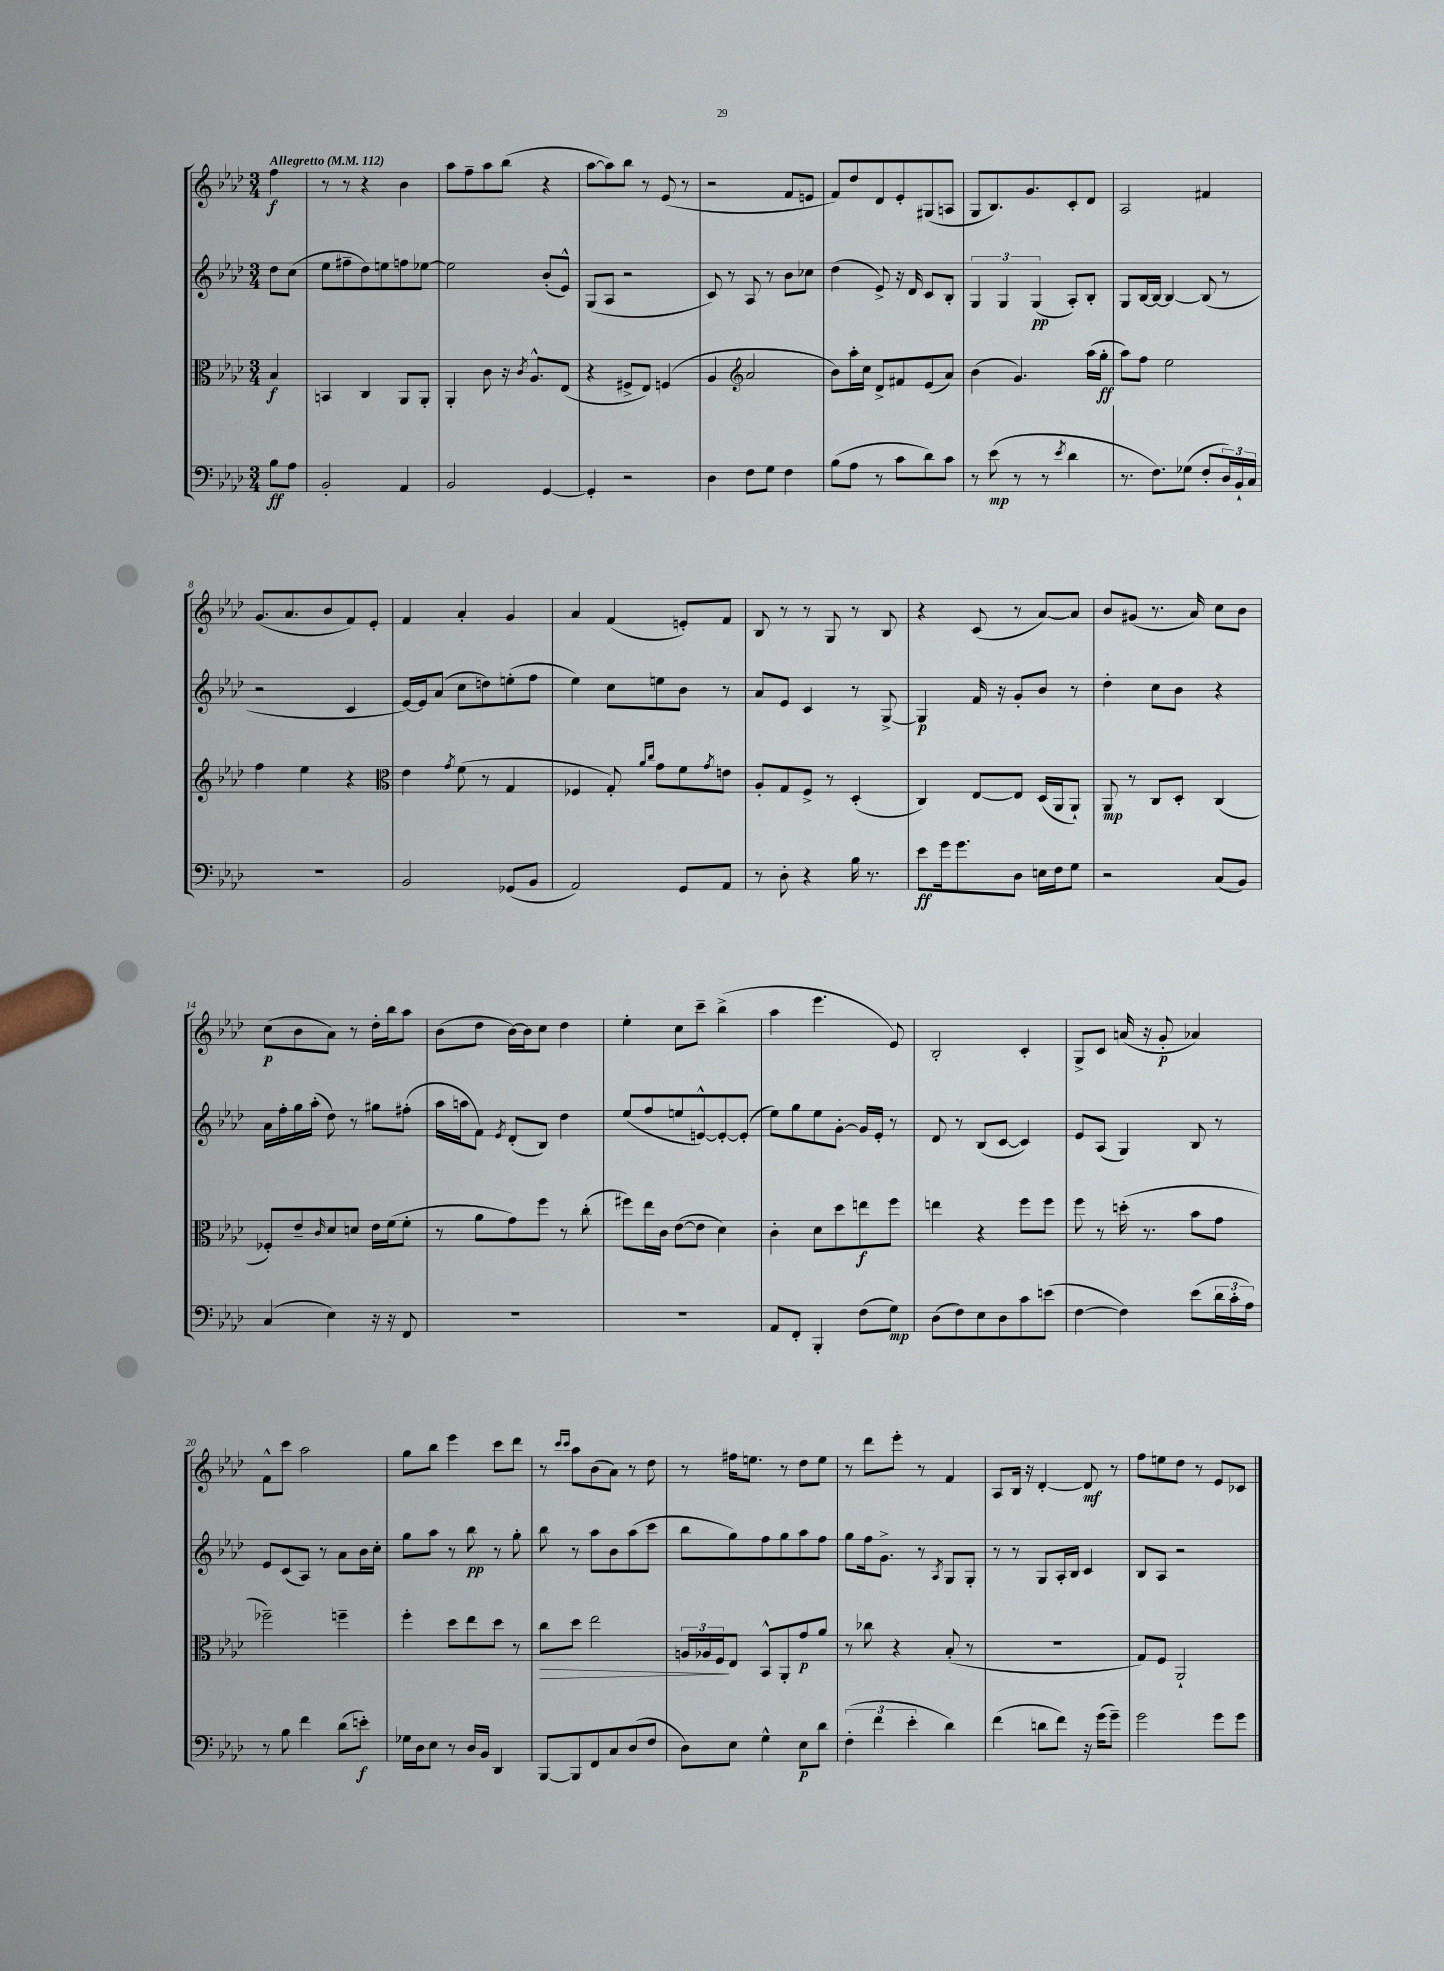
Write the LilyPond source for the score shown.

<<
\new StaffGroup <<
\new Staff = "s0" {
    \clef treble \key aes \major \numericTimeSignature \time 3/4 \partial 4 \tempo "Allegretto" 4 = 112
    f''4\f |
    r8 r8 r4 bes'4 |
    aes''8 f''8-- aes''8 bes''8( r4 |
    aes''8~ aes''8) bes''8 r8 ees'8( r8 |
    r2 f'8 e'8 |
    f'8) des''8 des'8 ees'8-. gis8( a8 |
    g8 bes8.) g'8. c'8-. des'8 |
    aes2 fis'4 |
    g'8.( aes'8. bes'8 f'8) ees'8-. |
    f'4 aes'4-. g'4 |
    aes'4 f'4( e'8-.) f'8 |
    bes8 r8 r8 g8 r8 bes8 |
    r4 c'8( r8 aes'8~) aes'8 |
    bes'8 gis'8( r8. aes'16) c''8 bes'8 |
    c''8\p( bes'8 aes'8) r8 des''16-. bes''16 aes''8 |
    bes'8( des''8 bes'16~) bes'16 c''8 des''4 |
    ees''4-. c''8 c'''8-- bes''4->( |
    aes''4 ees'''4. ees'8) |
    bes2-. c'4-. |
    g8-> c'8 a'16( r16 g'8-.\p aes'4) |
    f'8-^ c'''8 aes''2 |
    g''8 bes''8 ees'''4 c'''8 des'''8 |
    r8 \grace { c'''16 c'''16 } aes''8 bes'8( aes'8) r8 des''8 |
    r8 fis''16 e''8. r8 des''8 e''8 |
    r8 des'''8 ees'''8-. r8 f'4 |
    aes8 bes16 r16 des'4~-. des'8\mf r8 |
    f''8 e''8 des''8 r8 ees'8 ces'8 \bar "|." |
}
\new Staff = "s1" {
    \clef treble \key aes \major \numericTimeSignature \time 3/4 \partial 4
    des''8 c''8( |
    ees''8 fis''8-- des''8) e''8 f''8 ees''8~ |
    ees''2 bes'8-.( ees'8-^) |
    g8( aes8 r2 |
    c'8) r8 aes8 r8 bes'8 ces''8 |
    des''4( ees'8->) r16 des'16 c'8 bes8-. |
    \tuplet 3/2 { g4 g4 g4\pp( } aes8-.) bes8-. |
    g8 bes16~ bes16~ bes4~ bes8( r8 |
    r2 c'4 |
    ees'16~) ees'16 aes'8( c''8 d''8) e''8-.( f''8 |
    ees''4) c''8 e''8 bes'8 r8 |
    aes'8 ees'8 c'4 r8 g8~-> |
    g4\p f'16 r16 g'8-. bes'8 r8 |
    des''4-. c''8 bes'8 r4 |
    aes'16 f''16-. g''16 aes''16-.( des''8) r8 gis''8 fis''8-.( |
    aes''16 a''16 f'8) \acciaccatura { ees'8 } des'8-.( bes8) des''4 |
    ees''8( f''8 e''8 e'8~-^) e'8~-. e'8-.( |
    ees''8) g''8 ees''8 g'8~-. g'16 ees'16-. r8 |
    des'8 r8 bes8( c'8~ c'4) |
    ees'8 aes8( g4) bes8 r8 |
    ees'8 c'8( aes8) r8 aes'8 bes'16 c''16-. |
    g''8 aes''8 r8 bes''8\pp r8 g''8-. |
    bes''8 r8 aes''8 bes'8 aes''8( c'''8 |
    bes''8 g''8) f''8 g''8 aes''8 f''8 |
    g''8 f''16 g'8.-> r8 \acciaccatura { aes8 } g8 g8-. |
    r8 r8 g8 aes16-. bes16 c'4 |
    bes8 aes8 r2 \bar "|." |
}
\new Staff = "s2" {
    \clef alto \key aes \major \numericTimeSignature \time 3/4 \partial 4
    bes4\f |
    b,4 c4 aes,8 aes,8-. |
    aes,4-. c'8 r16 \acciaccatura { c'8 } aes8.-^ ees8( |
    r4 fis8-> ees8) f4( |
    aes4 \clef treble aes'2 |
    bes'8) aes''16-. c''16 des'8-> fis'8 ees'8( aes'8) |
    bes'4( g'4.) aes''16( g''16-.\ff |
    aes''8) f''8 ees''2 |
    f''4 ees''4 r4 |
    \clef alto ees'4 \acciaccatura { g'8 } f'8( r8 g4 |
    fes4 g8-.) \grace { aes'16 c''16 } g'8 f'8 \acciaccatura { g'8 } e'8 |
    aes8-. g8 f8-> r8 des4-.( |
    c4) ees8~ ees8 des16( aes,16 aes,8-!) |
    aes,8\mp r8 c8 des8-. c4( |
    fes8-.) ees'8-- \grace { c'16 } des'8 d'8 ees'16 f'16( f'8-. |
    r8 aes'8 g'8) f''8 r8 c''8-.( |
    fis''8) ees''16 c'16 ees'8~( ees'8 des'4) |
    c'4-. des'8 des''8 e''8\f f''8 |
    e''4 r4 f''8 f''8 |
    f''8 r8 d''16-.( r8. bes'8 g'8 |
    fes''2--) f''4-- |
    f''4-. des''8 ees''8 des''8 r8 |
    c''8\> des''8 ees''2 |
    \tuplet 3/2 { a16 aes16 f16\! } ees8 bes,8-^ aes,8-. g'8\p aes'8 |
    r8 ces''8 r4 bes8-.( r8 |
    R2. |
    g8) f8 aes,2-! \bar "|." |
}
\new Staff = "s3" {
    \clef bass \key aes \major \numericTimeSignature \time 3/4 \partial 4
    bes8\ff aes8 |
    bes,2-. aes,4 |
    bes,2 g,4~ |
    g,4-. r2 |
    des4 f8 g8 f4 |
    bes8( aes8 r8 c'8 des'8) c'8 |
    r8 ees'8\mp( r8 r8 \acciaccatura { ees'8 } des'4 |
    r8. f8.) ges8( f8-. \tuplet 3/2 { des16) bes,16-! c16 } |
    R2. |
    bes,2 ges,8( bes,8 |
    aes,2) g,8 aes,8 |
    r8 des8-. r4 bes16 r8. |
    ees'8\ff g'16 g'8. des8 e16 f16 g8 |
    r2 c8( bes,8) |
    c4( ees4) r16 r16 f,8 |
    R2. |
    R2. |
    aes,8 f,8-. bes,,4-. f8( g8\mp) |
    des8( f8) ees8 des8 c'8 e'8( |
    f4~ f4) ees'8( \tuplet 3/2 { des'16 c'16-. aes16) } |
    r8 bes8 f'4 des'8( e'8-.\f) |
    ges16 des16 ees8 r8 des16 bes,16 des,4 |
    bes,,8~ bes,,8 f,8 c8 des8( f8 |
    des8) ees8 g4-^ ees8\p des'8 |
    \tuplet 3/2 { f4-.( f'4 ees'4-. } des'4) |
    f'4( d'8 f'8) r16 g'16( g'8--) |
    g'2 g'8 g'8 \bar "|." |
}
>>
>>
